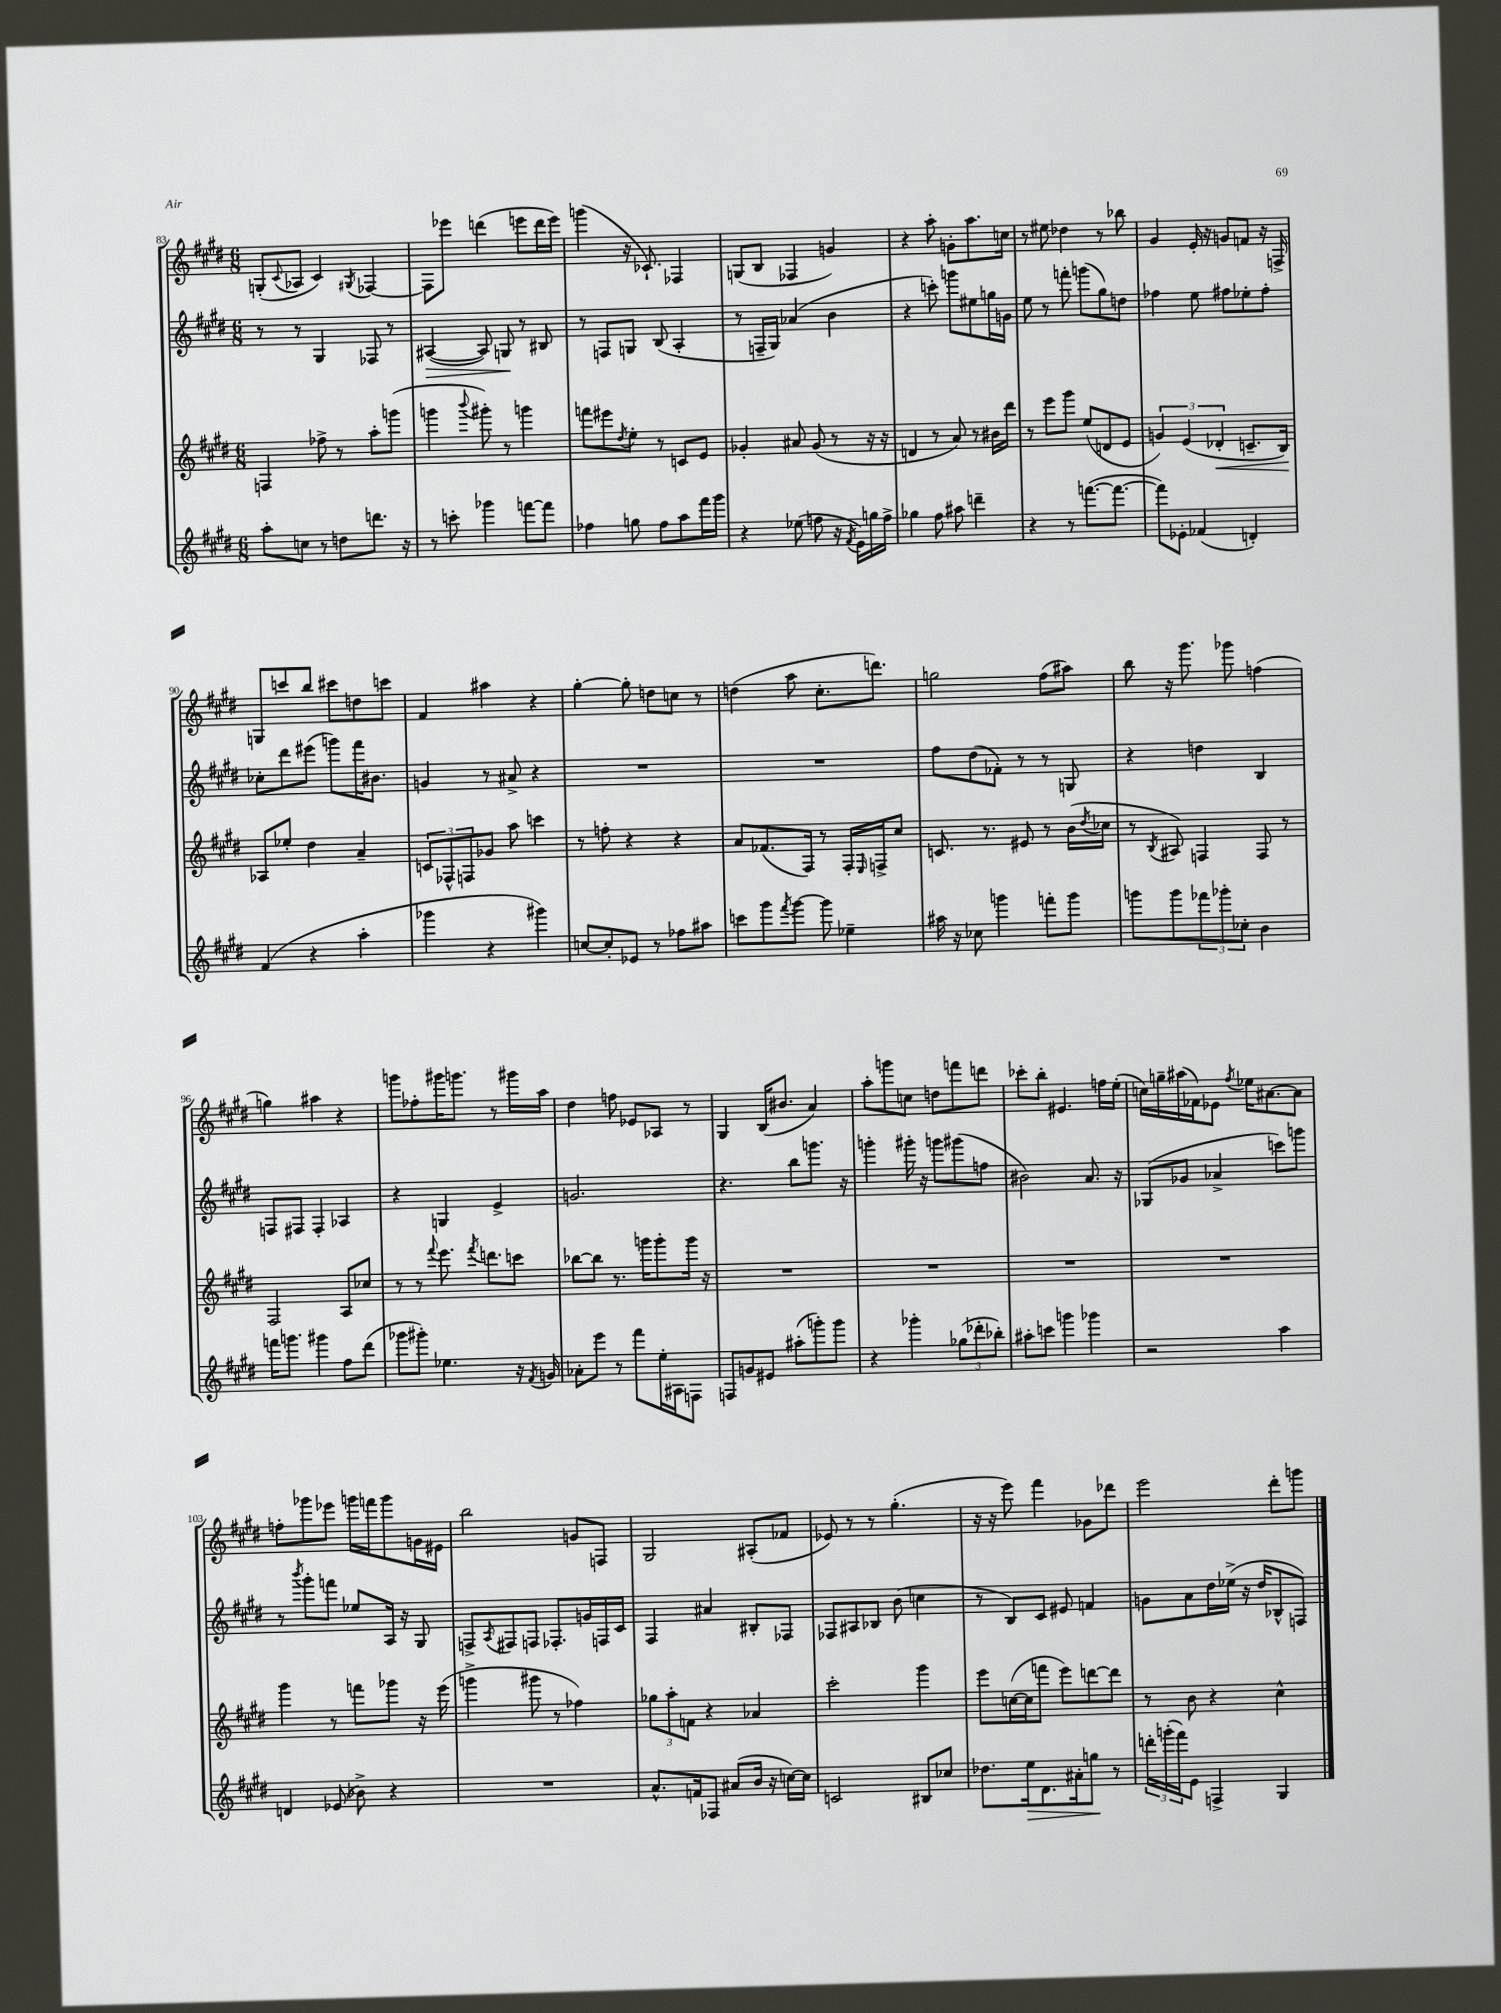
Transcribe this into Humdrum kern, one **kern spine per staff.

**kern	**kern	**kern	**kern
*staff4	*staff3	*staff2	*staff1
*clefG2	*clefG2	*clefG2	*clefG2
*k[f#c#g#d#]	*k[f#c#g#d#]	*k[f#c#g#d#]	*k[f#c#g#d#]
*M6/8	*M6/8	*M6/8	*M6/8
8aa'	4F	8r	(8G'
.	.	.	8qqc#
8cc	.	8r	8A-
8r	8ff-^	4G#	4c#)
8dd	8r	.	.
.	.	.	8qG#
8.ddd	8aa'	8F-	[4F-
.	(8ggg	8r	.
16r	.	.	.
=	=	=	=
8r	4ggg	([4A#	8F-]
8ccc'	.	.	8eee-
.	8qqbbb	.	.
4ggg-	8ggg#')	8A#])	(4ddd
.	8r	8G	.
[8fff	4ggg	8r	8eee
8fff]	.	8B#	16ddd
.	.	.	16eee)
=	=	=	=
4ff-	8fff	8r	(4ggg
.	8eee#	8F	.
.	8qdd#	.	.
8gg	8ee'	8G	16r
.	.	.	8.c-`)
8ff-	8r	(8B	.
8aa	8c	4A'	4F-
16fff#	8e	.	.
16ggg#	.	.	.
=	=	=	=
4r	4g-'	8r	(8G
.	.	16F~	8B
.	.	16G#)	.
(8ee-	8a#	(4a-	4F-
8ff	(8g-	.	.
16r	8r	4b	4g)
8qf#	.	.	.
16e)	.	.	.
16gg	16r	.	.
16ff^	16r	.	.
=	=	=	=
4gg-	4d	4r	4r
8ff#	8r	8ccc')	8aa'
8aa#	8a)	8ggg	8g'
4ddd~	8r	8ee#	8.aa
.	16b#	16gg	.
.	16ddd#	16g	16cc
=	=	=	=
4r	8r	8ee	8r
.	8eee	8r	8ee#
8r	8ggg#	8fff'	4dd-
([8.fff	(8ee	(8ggg	.
.	8d	8gg#)	8r
8.fff_	.	.	.
.	8e	8dd	8bb-
=	=	=	=
8fff])	6g)	4ff-	4g#
8e-'	.	.	.
.	(6e	.	.
(4f-	.	8ee	16e'
.	.	.	16r
.	6d-'	.	.
.	.	8ff#	8g
4d')	8.c~	8ee-'	8f
.	.	8ff#'	16r
.	16B)	.	16F^
=	=	=	=
(4f#	8A-	8cc-'	8G
.	8ee-'	8ddd#	8ccc
4r	4dd#	(8eee#	8bb
.	.	8ggg)	8ccc#
4aa'	4a~	16fff#	8dd
.	.	8.b#	.
.	.	.	8ccc
=	=	=	=
4ggg-	12c	4g	4f#
.	12F-^^	.	.
.	12F	.	.
4r	8g-	8r	4aa#
.	8aa	8a#^	.
4ggg#)	4ccc	4r	4r
=	=	=	=
[8cc	8r	2.r	[4gg#'
8cc']	8ff'	.	.
8e-	4r	.	8gg#']
8r	.	.	8dd
8ff-	4r	.	8cc
8aa#	.	.	8r
=	=	=	=
8ccc	8a	2.r	(4dd
8ggg#	(8.f-	.	.
8qfff#	.	.	.
[8ggg#	.	.	8aa
.	16F#)	.	.
8ggg#]	8r	.	8.cc#'
4ee-~	16F#'	.	.
.	16qqE	.	.
.	16F^	.	8.ddd)
.	8cc#	.	.
=	=	=	=
16aa#	8.c	8ff#	2gg
16r	.	.	.
8cc-	.	(8dd#	.
.	8.r	.	.
4ggg	.	8f-')	.
.	8e#	8r	.
8fff'	8r	8r	(8ff#
8ggg	(16b	8G	8aa#)
.	8qdd#	.	.
.	16cc-	.	.
=	=	=	=
8ggg	8r	4r	8bb
.	8qB	.	.
8ggg	8A#)	.	16r
.	.	.	8.ggg#
12fff-	4F	4dd	.
12ggg-'	.	.	.
.	.	.	8ggg-
12cc-'	.	.	.
4b	8F	4B	(4ff
.	8r	.	.
=	=	=	=
16fff	2F#	8F	4gg)
8.ggg	.	.	.
.	.	8F#	.
4ggg#	.	4F#'	4aa#
8ff#	8A	4A-	4r
(8ddd#	8cc-	.	.
=	=	=	=
8ggg-	8r	4r	8ggg
8ggg#')	8r	.	8ff-'
.	8qqfff#	.	.
4.ee-	8.eee	4G	16ggg#
.	.	.	8.ggg
.	8qfff#	.	.
.	8.ddd	.	.
.	.	4e^	8r
16r	8ccc	.	16ggg#
8qf#	.	.	.
16g	.	.	16aa
=	=	=	=
8a-'	[8bb-	2.g	4dd#
8eee	8bb-]	.	.
8r	8.r	.	8ff
8fff#	.	.	8e-
.	16ggg	.	.
16ee'	8ggg'	.	8A-
16A#	.	.	.
8F	16ggg	.	8r
.	16r	.	.
=	=	=	=
8F	2.r	4.r	4G#
8g	.	.	.
8e#	.	.	(16B
.	.	.	8.b#
(8aa#'	.	8bb	.
8ggg')	.	8.ggg	4a)
8ggg	.	.	.
.	.	16r	.
=	=	=	=
4r	2.r	4ggg'	8aa'
.	.	.	8ggg
4ggg-'	.	16ggg#'	8cc
.	.	16r	.
.	.	8ggg	8dd
(12gg-	.	(8ggg#	8fff
12ddd-'	.	.	.
.	.	8ff	8ddd
12bb-')	.	.	.
=	=	=	=
8aa#'	2.r	2b#)	8ccc-'
8ccc	.	.	8bb'
4ggg	.	.	4.e#
4ggg-	.	8.a	.
.	.	.	16ff
.	.	16r	(16ee'
=	=	=	=
2r	2.r	(8G-	16cc)
.	.	.	16gg~
.	.	8g-	(16aa#
.	.	.	16f-)
.	.	4a-^	8e-
.	.	.	8qff#
.	.	.	16ee-
.	.	.	[8.a#
4aa	.	8ccc)	.
.	.	8ggg	8a#]
=	=	=	=
4d	4ggg#	8r	8ff'
.	.	8qbbb	.
.	.	8ggg#'	8ggg-
(8e-	8r	8fff	8eee-
8b-^)	8fff	8ee-	16ggg
.	.	.	16fff
4r	8ggg-	16A	8ggg
.	.	16r	.
.	16r	8G#	16g
.	(16eee	.	16e#
=	=	=	=
2.r	4ggg^	8F^	2bb
.	.	8qA	.
.	.	8F#	.
.	8ggg#	8F	.
.	8r	8.F-'	.
.	4ff-)	.	8g
.	.	16g	.
.	.	16F	8F
.	.	16c#	.
=	=	=	=
8.a^^	12gg-	4F#	2G#
.	12aa'	.	.
.	12f	.	.
16f	.	.	.
8F-	4r	4a#	.
(8a#	.	.	.
16b	4a-	8B#'	(8A#'
16r	.	.	.
[16cc)	.	8F-	8f-
16cc]	.	.	.
=	=	=	=
2c	2ccc#'	8F-	8e-)
.	.	8A#	8r
.	.	8B-	8r
.	.	(8b	(4.gg#'
8B#	4ggg#	4cc	.
8cc-	.	.	.
=	=	=	=
8.dd-	8eee	8r	16r
.	.	.	16r
.	([16cc	8B)	8eee)
16ee	16cc]	.	.
8.d#	8fff	8c#	4fff#
.	8eee)	8e#	.
16a#'	.	.	.
8gg	[8ddd	4f	8g-
8r	8ddd]	.	8ddd-
=	=	=	=
24ddd'	8r	8g	2eee
(24ggg'	.	.	.
24fff#)	.	.	.
8e	8b	8a	.
4F^	4r	16dd#	.
.	.	(16ee-^	.
.	.	16r	.
.	.	16dd#	.
4G#	4cc#^^	8B-^^	8ddd#'
.	.	8F)	8ggg
==	==	==	==
*-	*-	*-	*-
